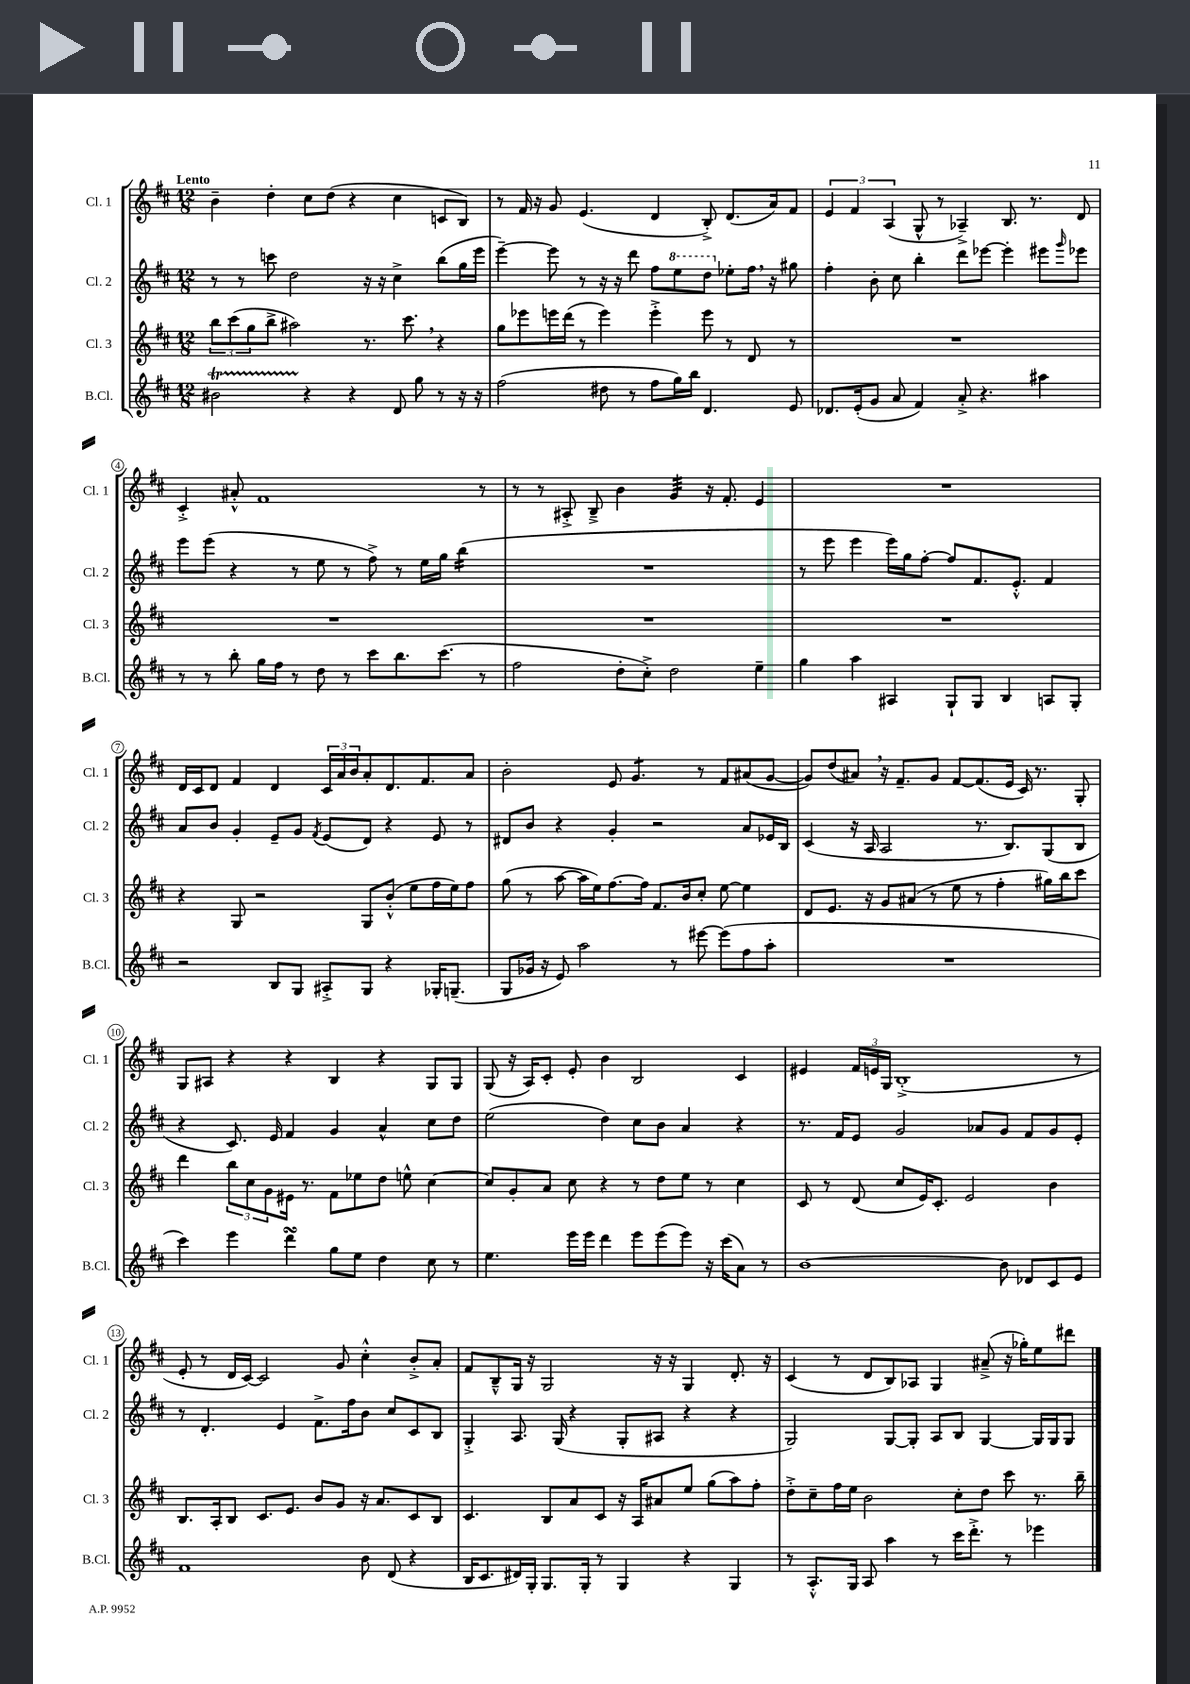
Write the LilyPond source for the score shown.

<<
\new StaffGroup <<
\new Staff = "s0" \with { instrumentName = "Cl. 1" shortInstrumentName = "Cl. 1" } {
    \clef treble \key d \major \numericTimeSignature \time 12/8 \tempo "Lento"
    b'4-- d''4-. cis''8 d''8( r4 cis''4 c'8 b8) |
    r8 fis'16 r16 g'8 e'4.( d'4 b8-.->) d'8.( a'16) fis'8 |
    \tuplet 3/2 { e'4 fis'4 a4( } g8-^ r8 aes4--->) b8. r8. d'8 |
    cis'4-.-> ais'8-.-^ fis'1 r8 |
    r8 r8 ais8-.-> b8---> b'4 g'4:32 r16 fis'8.-. e'4 |
    R1. |
    d'16 cis'16 d'8 fis'4 d'4 \tuplet 3/2 { cis'16 a'16 b'16 } a'8-. d'8. fis'8. a'8 |
    b'2-. e'8 g'4.:8 r8 fis'8 ais'8( g'8~ |
    g'8) d''8( ais'8) \breathe r16 fis'8.-- g'8 fis'8~ fis'8.( e'16 cis'16) r8. g8-. |
    g8 ais8 r4 r4 b4 r4 g8 g8 |
    g8( r16 a16) cis'8-. e'8-. b'4 b2 cis'4 |
    eis'4 \tuplet 3/2 { fis'16 e'16 g16 } b1-.->( r8 |
    e'8-. r8 d'16 cis'16~) cis'2 g'8 cis''4-.-^ b'8-.-> a'8-. |
    fis'8 b8---^ g16 r16 g2 r16 r16 g4 d'8.-. r16 |
    cis'4( r8 d'8 b8) aes8 g4 ais'8--->( r16 ges''16-.) e''8 dis'''8 \bar "|." |
}
\new Staff = "s1" \with { instrumentName = "Cl. 2" shortInstrumentName = "Cl. 2" } {
    \clef treble \key d \major \numericTimeSignature \time 12/8
    r8 r8 c'''8 d''2 r16 r16 cis''4-> b''8( g''16 e'''16 |
    e'''4~--) e'''8 r8 r16 r16 d'''8 fis''8 \ottava #1 e'''8 d'''8 \ottava #0 ees''8-. fis''16 \breathe r16 gis''8 |
    fis''4-. b'8-. cis''8 b''4-. d'''8 ees'''8~ ees'''4-. eis'''8 \grace { g'''16 } ees'''8 |
    e'''8 e'''8( r4 r8 e''8 r8 fis''8->) r8 e''16 g''16 b''4:16( |
    R1. |
    r8 e'''8 e'''4 e'''16) g''16 fis''8~-. fis''8 fis'8. e'8.-.-^ fis'4 |
    a'8 b'8 g'4-. e'8-- g'8 \acciaccatura { fis'8 } e'8( d'8) r4 e'8 r8 |
    dis'8 b'8 r4 g'4-. r2 a'8 ees'16 b16 |
    cis'4( r16 a16 a2 r8. b8.) g8( b8 |
    r4 cis'8.) e'16 fis'4 g'4 a'4-^ cis''8 d''8 |
    e''2( d''4) cis''8 b'8 a'4 r4 |
    r8. fis'16 e'8 g'2 aes'8 g'8 fis'8 g'8 e'8-. |
    r8 d'4.-. e'4 fis'8.-> fis''16 b'8 cis''8 cis'8 b8 |
    g4-.-> a8. g16( r4 g8-. ais8 r4 r4 |
    g2) g8~ g8-. a8 b8 g4~ g16 g16 g8 \bar "|." |
}
\new Staff = "s2" \with { instrumentName = "Cl. 3" shortInstrumentName = "Cl. 3" } {
    \clef treble \key d \major \numericTimeSignature \time 12/8
    \tuplet 3/2 { b''8 cis'''8( g''8 } b''8-> ais''2) r8. cis'''8. \breathe r4 |
    g''8 ees'''8 e'''16 d'''16( r8 e'''4) e'''4-.-> e'''8 r8 d'8 r8 |
    R1. |
    R1. |
    R1. |
    R1. |
    r4 g8 r2 g8 b'8-.-^( e''8 fis''16 e''16) fis''8 |
    g''8( r8 a''8~ a''16 e''16) fis''8.~ fis''16 fis'8. b'16 cis''8-. e''8~ e''4 |
    d'8 e'8. r16 g'8 ais'8( r8 e''8 r8 fis''4-. gis''16) b''16 cis'''8 |
    d'''4 \tuplet 3/2 { b''8 cis''8 g'8 } eis'16 r8. fis'8 ees''8 d''8 e''8-^ cis''4~ |
    cis''8 g'8-. a'8 cis''8 r4 r8 d''8 e''8 r8 cis''4 |
    cis'8 r8 d'8( cis''8 e'16) cis'8.-. e'2 b'4 |
    b8. a16-. b8 cis'8. e'8. b'8 g'8 r16 a'8. cis'8 b8 |
    cis'4. b8 a'8 cis'8 r16 a16 ais'8 e''8 g''8( a''8) fis''8-. |
    d''8-.-> cis''8-- fis''16 e''16 b'2 cis''8-. d''8 cis'''8 r8. b''16-- \bar "|." |
}
\new Staff = "s3" \with { instrumentName = "B.Cl." shortInstrumentName = "B.Cl." } {
    \clef treble \key d \major \numericTimeSignature \time 12/8
    bis'2\startTrillSpan r4\stopTrillSpan r4 d'8 g''8 r8 r16 r16 |
    fis''2( dis''8 r8 fis''8 g''16) b''16 d'4. e'8 |
    des'8. e'16-.( g'8 a'8 fis'4) a'8-.-> r4. ais''4 |
    r8 r8 b''8-. g''16 fis''16 r8 d''8 r8 cis'''8 b''8. cis'''8.( r8 |
    fis''2 d''8-. cis''8-.->) d''2 e''4-- |
    g''4 a''4 ais4 g8-! g8 b4 a8 g8-. |
    r2 b8 g8 ais8-.-> g8 r4 ges16-. g8.--( |
    g8 ges'16 r16 e'8) a''2 r8 eis'''8~ eis'''8( fis''8 a''8-. |
    R1. |
    cis'''4) e'''4 d'''4\turn g''8 e''8 d''4 cis''8 r8 |
    e''4. e'''16 e'''16 d'''4 e'''8 e'''8( e'''8) r16 cis'''16( a'8) r8 |
    b'1~ b'8 des'8 cis'8 e'8 |
    fis'1 b'8 d'8( r4 |
    b16 cis'8. dis'16) g16-. g8. g16-. r8 g4 r4 g4 |
    r8 a8.-.-^ g16 a8 a''4 r8 cis'''16 d'''8.-.-> r8 ees'''4 \bar "|." |
}
>>
>>
\layout { \context { \Score \override BarNumber.stencil = #(make-stencil-circler 0.1 0.3 ly:text-interface::print) } }
